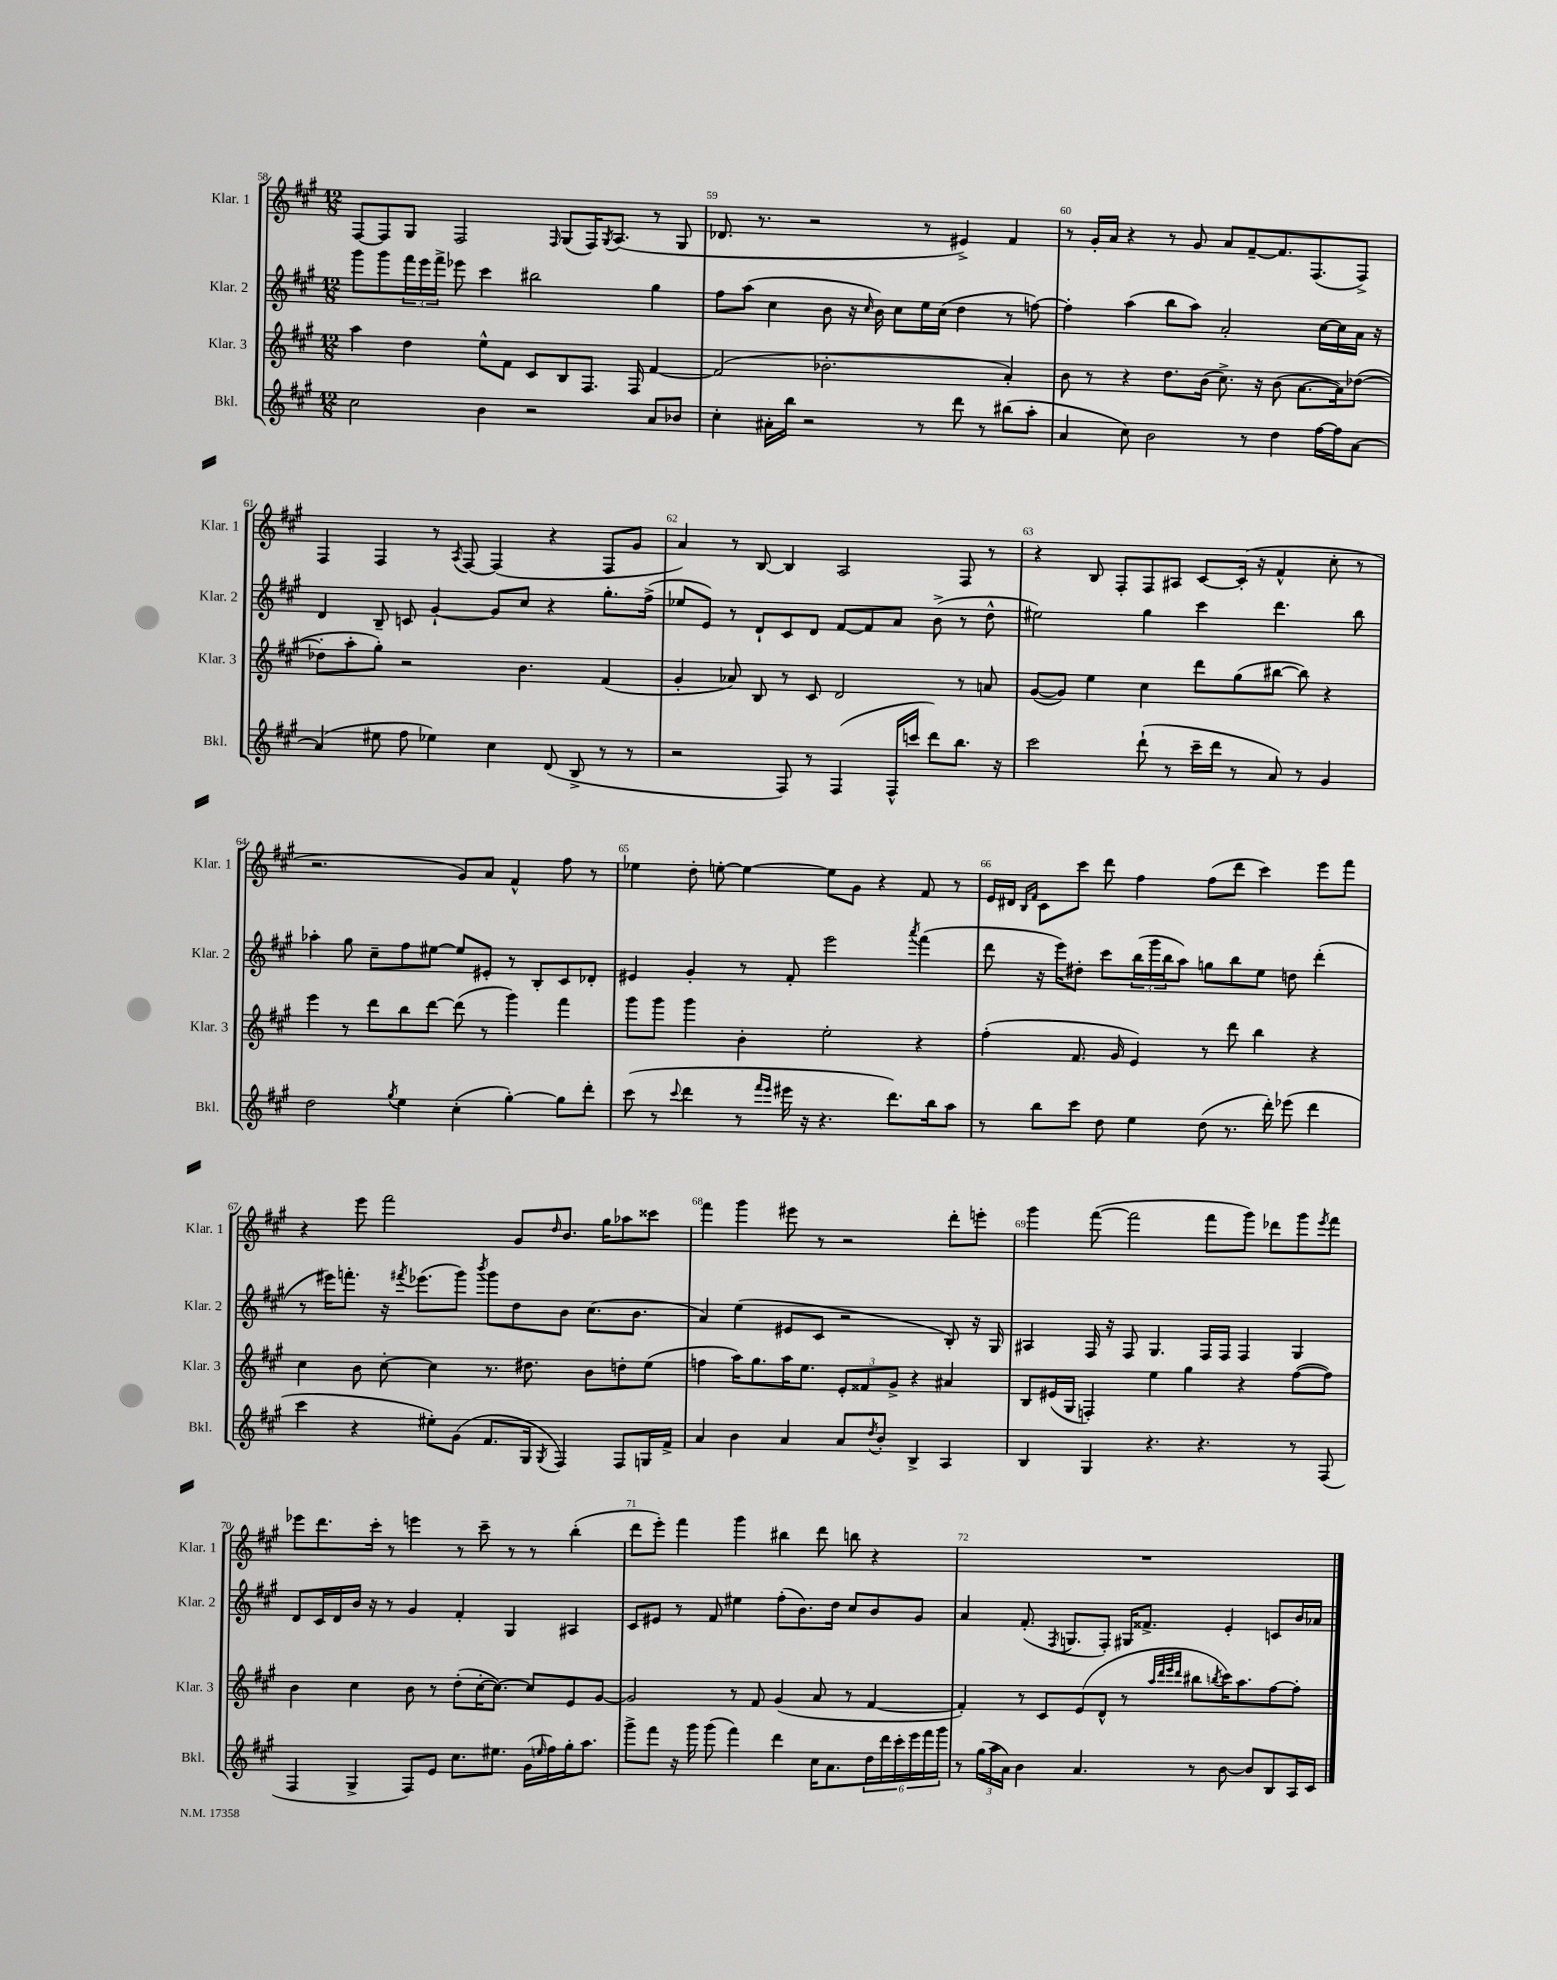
<<
\new StaffGroup <<
\new Staff = "s0" \with { instrumentName = "Klar. 1" shortInstrumentName = "Klar. 1" } {
    \clef treble \key a \major \numericTimeSignature \time 12/8
    fis8~ fis8 gis8 fis2 \grace { fis16 } gis8( fis16) \acciaccatura { gis8 } a8.( r8 gis8 |
    des'8. r8. r2 r8 eis'4->) fis'4 |
    r8 gis'16-. a'16 r4 r8 gis'8 a'8 fis'8~-- fis'8. fis8.( fis8->) |
    fis4 fis4 r8 \acciaccatura { a8 } fis8~ fis4( r4 fis8 gis'8 |
    a'4) r8 b8~ b4 a2 fis8 r8 |
    r4 b8 fis8-. fis8 ais8 cis'8~ cis'16-.( r16 fis'4-^ cis''8-. r8 |
    r2. gis'8) a'8 fis'4-^ fis''8 r8 |
    ees''4 d''8-. e''8~-. e''4~ e''8 gis'8 r4 fis'8 r8 |
    e'16 dis'16 \grace { b16 fis'16 } cis'8 cis'''8 d'''8 fis''4 fis''8( d'''8 cis'''4) e'''8 fis'''8 |
    r4 e'''8 fis'''2 gis'8 \grace { d''16 } b'8. gis''16 aes''8 cisis'''8 |
    fis'''4 gis'''4 eis'''8 r8 r2 d'''8-. e'''8-. |
    gis'''4 fis'''8~( fis'''2 fis'''8 gis'''8) des'''8 gis'''8 \acciaccatura { e'''8 } fis'''8 |
    ees'''8 d'''8. cis'''16-. r8 e'''4 r8 cis'''8-- r8 r8 b''4-.( |
    d'''8 e'''8-.) fis'''4 gis'''4 bis''4 d'''8 b''8 r4 |
    R1. \bar "|." |
}
\new Staff = "s1" \with { instrumentName = "Klar. 2" shortInstrumentName = "Klar. 2" } {
    \clef treble \key a \major \numericTimeSignature \time 12/8
    gis'''8 gis'''8 \tuplet 3/2 { fis'''16 e'''16 fis'''16-> } ees'''8 cis'''4 bis''2 gis''4 |
    fis''8 a''8( cis''4 b'8 r16 \grace { cis''16 } b'16) cis''8 e''16 cis''16( d''4 r8 f''8~) |
    f''4-. a''4( b''8 a''8) a'2-. cis''16~ cis''16 a'16 r16 |
    d'4 b8-- c'8 gis'4~-! gis'8 cis''8 r4 gis''8.-. fis''16->( |
    ees''8 e'8) r8 d'8-! cis'8 d'8 fis'8~ fis'8 a'8 b'8->( r8 d''8-^ |
    eis''2) gis''4 cis'''4 d'''4. b''8 |
    aes''4-. gis''8 cis''8-- fis''8 eis''8~ eis''8 eis'8-. r8 b8-. cis'8 des'8-. |
    eis'4 gis'4-. r8 fis'8-. e'''2 \acciaccatura { a'''8 } fis'''4( |
    d'''8 r16 e'''16) dis''8-. cis'''8 \tuplet 3/2 { b''16( gis'''16 b''16 } a''8) g''8 b''8 e''8 d''8 d'''4-.( |
    r8 eis'''16) f'''8.-. r16 \acciaccatura { fis'''8 } ees'''8.( gis'''8) \acciaccatura { b'''8 } gis'''8 d''8 b'8 cis''8.( b'8. |
    a'4) e''4( eis'8 cis'8 r2 b8-.) r16 gis16 |
    ais4 fis16 r16 fis8 gis4. fis16 fis16 fis4 gis4 |
    d'8 cis'16 d'16 b'16 r16 r8 gis'4 fis'4-. gis4 ais4 |
    cis'8 eis'8 r8 fis'8 eis''4 fis''8-.( b'8.) d''16 cis''8 b'8 gis'8 |
    a'4 fis'8.-.( \acciaccatura { fis8 } g8. fis8-.) gis16 fisis'8.-> e'4-. c'8 b'16 aes'16 \bar "|." |
}
\new Staff = "s2" \with { instrumentName = "Klar. 3" shortInstrumentName = "Klar. 3" } {
    \clef treble \key a \major \numericTimeSignature \time 12/8
    a''4 d''4 e''8-^ fis'8 cis'8 b8 fis8. fis16 fis'4~ |
    fis'2( bes'2.-. a'4-.) |
    b'8 r8 r4 d''8. b'16( cis''8.->) r16 b'8( a'8.~ a'16) des''8~( |
    des''8-. a''8-. gis''8-.) r2 b'4. fis'4( |
    gis'4-. aes'8) b8 r8 cis'8 d'2 r8 a'8 |
    gis'8~( gis'8) e''4 cis''4 d'''8 gis''8( bis''8~ bis''8) r4 |
    e'''4 r8 d'''8 b''8 d'''8~ d'''8( r8 gis'''4) fis'''4 |
    gis'''8 gis'''8 gis'''4 b'4-. e''2-. r4 |
    fis''4-.( fis'8. gis'16 e'4) r8 d'''8 b''4 r4 |
    cis''4 b'8 cis''8~-. cis''4 r8. dis''8. b'8 d''8-. e''8( |
    f''4 a''16) gis''8. a''16 e''8. \tuplet 3/2 { e'8-. fisis'8 gis'8-> } r4 ais'4 |
    b8 eis'16( gis16 f4-.) e''4 gis''4 r4 fis''8~( fis''8) |
    b'4 cis''4 b'8 r8 d''8-.( cis''16~-. cis''8.~) cis''8 e'8 gis'8~ |
    gis'2 r8 fis'8 gis'4( a'8 r8 fis'4~ |
    fis'4-.) r8 cis'8 e'8( d'8-^ r8 \grace { a''32 d'''32 e'''32 d'''32 } bis''8 \acciaccatura { b''8 } cis'''16) a''8. fis''8~ fis''8-. \bar "|." |
}
\new Staff = "s3" \with { instrumentName = "Bkl." shortInstrumentName = "Bkl." } {
    \clef treble \key a \major \numericTimeSignature \time 12/8
    cis''2 b'4 r2 a'8 bes'8 |
    cis''4-. ais'16-. b''16 r2 r8 d'''8 r8 bis''8( a''8-. |
    a'4 cis''8) b'2 r8 d''4 fis''16~ fis''16 a'8~ |
    a'4( eis''8 fis''8 ees''4) cis''4 d'8( b8-> r8 r8 |
    r2 fis8) r8 fis4( fis16-^ c'''16 d'''8) b''8. r16 |
    cis'''2 d'''8-!( r8 cis'''16-- d'''16 r8 a'8) r8 gis'4 |
    d''2 \acciaccatura { gis''8 } e''4 cis''4-.( gis''4~-.) gis''8 d'''8-. |
    cis'''8( r8 \appoggiatura { cis'''8 } d'''4 r8 \grace { fis'''16 e'''16 } eis'''16 r16 r4. d'''8.) b''16 a''8 |
    r8 b''8 cis'''8 d''8 e''4 d''8( r8. d'''16-.) ees'''8( d'''4 |
    cis'''4 r4 eis''8-.) gis'8( fis'8. gis16 \acciaccatura { gis8 } fis4) fis8 g16 fis'16-> |
    a'4 b'4 a'4 a'8 \acciaccatura { d''8 } b'8-. b4-> a4 |
    b4 gis4 r4. r4. r8 fis8( |
    fis4 gis4-> fis8) e'8 cis''8. eis''8. gis'16( \grace { e''16 } fis''16) gis''16-. a''8. |
    gis'''8-> fis'''8 r16 gis'''16 gis'''8( fis'''4) d'''4 cis''16 a'8. \tuplet 6/4 { d''16 d'''16 cis'''16-. e'''16 fis'''16 gis'''16 } |
    r8 \tuplet 3/2 { gis''16( a''16 a'16) } b'4 a'4. r8 b'8~ b'8 b8 a16 cis'16 \bar "|." |
}
>>
>>
\layout { \context { \Score currentBarNumber = #58 \override BarNumber.break-visibility = ##(#f #t #t) barNumberVisibility = #all-bar-numbers-visible } }
